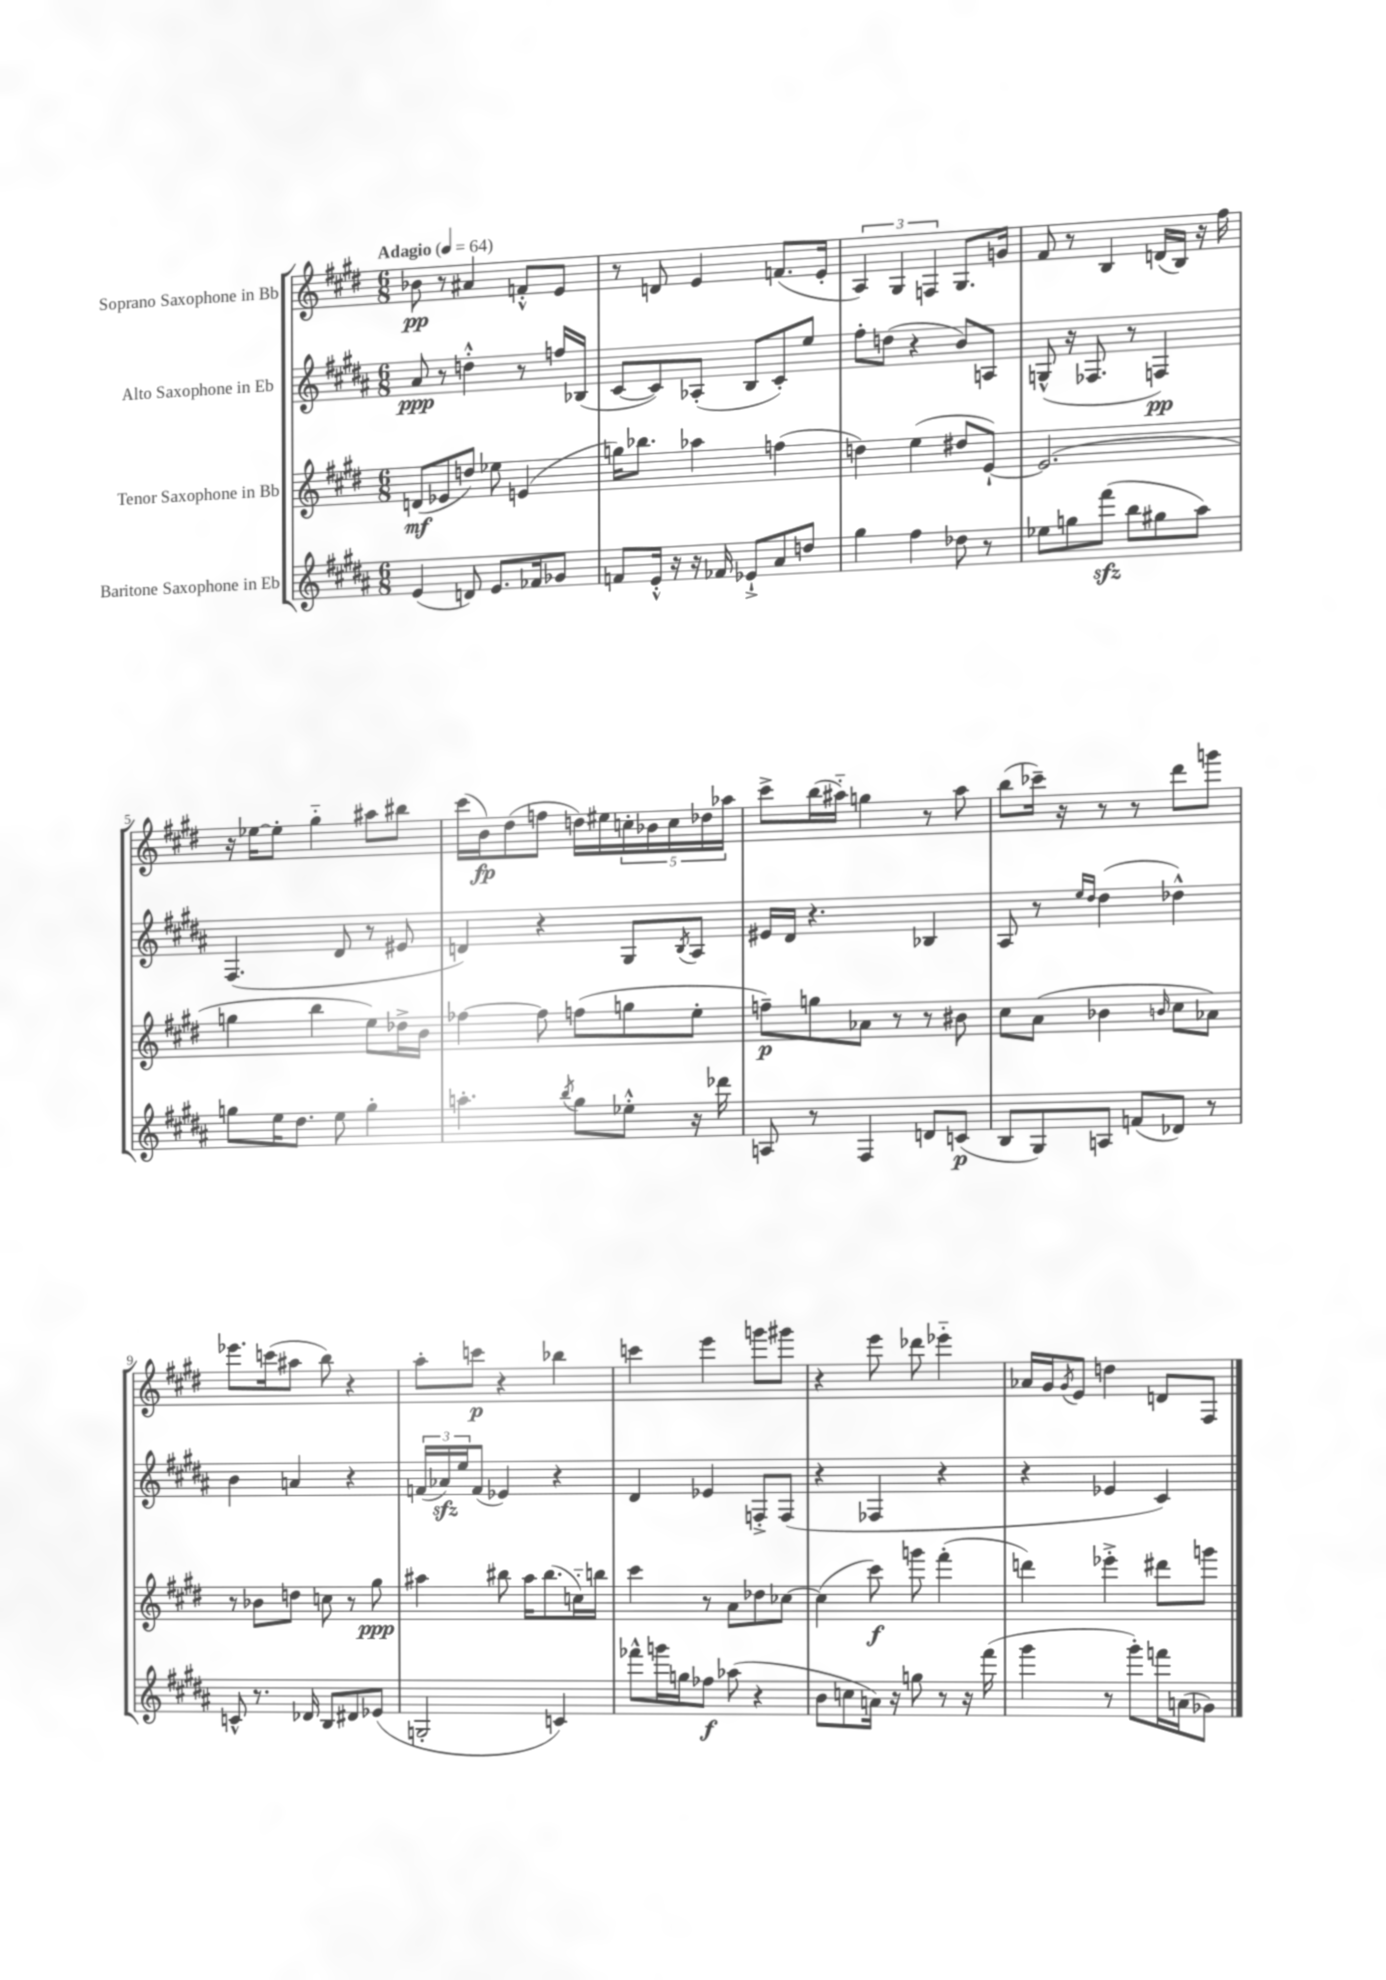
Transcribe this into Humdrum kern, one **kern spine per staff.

**kern	**dynam	**kern	**dynam	**kern	**dynam	**kern	**dynam
*part4	*part4	*part3	*part3	*part2	*part2	*part1	*part1
*staff4	*staff4	*staff3	*staff3	*staff2	*staff2	*staff1	*staff1
*I"Baritone Saxophone in Eb	*	*I"Tenor Saxophone in Bb	*	*I"Alto Saxophone in Eb	*	*I"Soprano Saxophone in Bb	*
*clefG2	*	*clefG2	*	*clefG2	*	*clefG2	*
*k[f#c#g#d#a#]	*	*k[f#c#g#d#]	*	*k[f#c#g#d#a#]	*	*k[f#c#g#d#]	*
*M6/8	*	*M6/8	*	*M6/8	*	*M6/8	*
*MM64	*	*MM64	*	*MM64	*	*MM64	*
=1	=1	=1	=1	=1	=1	=1	=1
!	!	!	!	!	!	!LO:TX:a:B:t=Adagio	!
(4e/	.	(8dn/L	mf	8a#/	ppp	8b-X\	pp
.	.	8e-X/	.	8r	.	8r	.
8dn/)	.	8ddn/J)	.	4ddn'^^\	.	4a#X/	.
8.e/L	.	8ee-X\	.	.	.	.	.
.	.	(4en/	.	8r	.	8fn'^^/L	.
16f-X/k	.	.	.	.	.	.	.
8g-X/J	.	.	.	16ffn/LL	.	8e/J	.
.	.	.	.	(16B-X/JJ	.	.	.
=2	=2	=2	=2	=2	=2	=2	=2
8fn/L	.	16ggn\KL)	.	[8c#/L	.	8r	.
.	.	8.bb-X\J	.	.	.	.	.
16e'^^/Jk	.	.	.	8c#/])	.	8dn/	.
16r	.	.	.	.	.	.	.
16r	.	4aa-X\	.	(8A-X'/J	.	4e/	.
16f-X/	.	.	.	.	.	.	.
8e-X`^/L	.	.	.	8B/L	.	.	.
8a#/	.	(4ffn\	.	8c#'/)	.	(8.fn/L	.
8ddn/J	.	.	.	8ee/J	.	.	.
.	.	.	.	.	.	16e'/Jk	.
=3	=3	=3	=3	=3	=3	=3	=3
4gg#\	.	4ddn\)	.	8ff#'\L	.	6A/)	.
.	.	.	.	(8ddn\J	.	.	.
.	.	.	.	.	.	6G#/	.
4ff#\	.	(4ee\	.	4r	.	.	.
.	.	.	.	.	.	6Fn/	.
8dd-X\	.	8dd#X/L	.	8b/L)	.	8.G#/L	.
8r	.	[8e`/J)	.	8An/J	.	.	.
.	.	.	.	.	.	16gn/Jk	.
=4	=4	=4	=4	=4	=4	=4	=4
8ee-X\L	.	(2.e/]	.	(8Gn^^/	.	8f#/	.
8ggn\	.	.	.	16r	.	8r	.
.	.	.	.	8.F-X/	.	.	.
(8fff#zz\J	.	.	.	.	.	4B/	.
8bb\L	.	.	.	8r	.	.	.
8gg#X\	.	.	.	4Fn/)	pp	(16dn/LL	.
.	.	.	.	.	.	16B/JJ)	.
8aa#\J)	.	.	.	.	.	16r	.
.	.	.	.	.	.	16ff#\	.
!!LO:LB:g=z
=5	=5	=5	=5	=5	=5	=5	=5
8ggn\L	.	4ggn\	.	(4.F#/	.	16r	.
.	.	.	.	.	.	[16ee-X\KL	.
16ee\K	.	.	.	.	.	8ee-'\J]	.
8.dd#\J	.	.	.	.	.	.	.
.	.	4bb\	.	.	.	4gg#\	.
8ee\	.	.	.	8d#/	.	.	.
4gg'\	.	8ee\L)	.	8r	.	8aa#X\L	.
.	.	16dd-X^\L	.	8e#X/	.	8bb#X\J	.
.	.	16b\JJ	.	.	.	.	.
=6	=6	=6	=6	=6	=6	=6	=6
4.aan'\	.	[4ff-X\	.	4dn/)	.	(16ccc#\LL	.
.	.	.	.	.	.	16b\J)	fp
.	.	.	.	.	.	(8dd#\	.
.	.	8ff-\]	.	4r	.	8ffn\J	.
8qbb/	.	.	.	.	.	.	.
8gg#\L	.	(8ffn\L	.	.	.	16ddn\LL)	.
.	.	.	.	.	.	16ee#X\	.
8ee-X'^^\J	.	8ggn\	.	8G#/L	.	20ccn'\	.
.	.	.	.	.	.	20b-X\	.
.	.	.	.	.	.	20cc\	.
.	.	.	.	8qB/	.	.	.
16r	.	8ee'\J	.	8A#/J	.	.	.
.	.	.	.	.	.	20dd-X\	.
16ddd-X\	.	.	.	.	.	.	.
.	.	.	.	.	.	20aa-X\JJ	.
=7	=7	=7	=7	=7	=7	=7	=7
8An/	.	8ffn~\L)	p	16e#X/LL	.	8ccc#^\L	.
.	.	.	.	16d#/JJ	.	.	.
8r	.	8ggn\	.	4.r	.	(16bb\L	.
.	.	.	.	.	.	16aa#X\JJ)	.
4F#/	.	8a-X\J	.	.	.	4ggn\	.
.	.	8r	.	.	.	.	.
8dn/L	.	8r	.	4B-X/	.	8r	.
(8cn/J	p	8b#X\	.	.	.	8aa#\	.
=8	=8	=8	=8	=8	=8	=8	=8
8B/L	.	8cc#\L	.	8A#/	.	(8bb\L	.
8G#/)	.	(8a\J	.	8r	.	16ccc-X~\Jk)	.
.	.	.	.	.	.	16r	.
.	.	.	.	16qqee/LL	.	.	.
.	.	.	.	16qqdd#/JJ	.	.	.
8An/J	.	4b-X\	.	(4dd#\	.	8r	.
(8fn/L	.	.	.	.	.	8r	.
.	.	16qqbn/	.	.	.	.	.
8d-X/J)	.	8cc#\L	.	4dd-X^^\)	.	8ddd#\L	.
8r	.	8a-X\J)	.	.	.	8gggn\J	.
!!LO:LB:g=z
=9	=9	=9	=9	=9	=9	=9	=9
8cn^^/	.	8r	.	4b\	.	8.eee-X\L	.
8.r	.	8b-X\L	.	.	.	.	.
.	.	.	.	.	.	(16cccn\k	.
.	.	8ddn\J	.	4an/	.	8aa#X\J	.
16d-X/	.	.	.	.	.	.	.
8B/L	.	8ccn\	.	.	.	8bb\)	.
8d#X/	.	8r	.	4r	.	4r	.
(8e-X/J	.	8gg#\	ppp	.	.	.	.
=10	=10	=10	=10	=10	=10	=10	=10
2Gn'/	.	4aa#X\	.	(24fn/LL	.	8aa'\L	.
.	.	.	.	24a-Xzz/)	.	.	.
.	.	.	.	24ee/J	.	.	.
.	.	.	.	(8f/J	.	8cccn\J	p
.	.	8bb#X\	.	4e-X/)	.	4r	.
.	.	16aa#\KL	.	.	.	.	.
.	.	(8.bb#\	.	.	.	.	.
4cn/)	.	.	.	4r	.	4bb-X\	.
.	.	16ccn\L)	.	.	.	.	.
.	.	16bbn\JJ	.	.	.	.	.
=11	=11	=11	=11	=11	=11	=11	=11
8fff-X^^\L	.	4ccc#\	.	4d#/	.	4cccn\	.
16gggn\L	.	.	.	.	.	.	.
16ggn\J	.	.	.	.	.	.	.
8ff-X\J	f	8r	.	4e-X/	.	4eee\	.
(8aa-X\	.	8a\L	.	.	.	.	.
4r	.	8dd-X\	.	8Fn'^/L	.	8gggn\L	.
.	.	[8cc-X\J	.	(8F/J	.	8ggg#X\J	.
=12	=12	=12	=12	=12	=12	=12	=12
8b\L	.	(4cc-\]	.	4r	.	4r	.
8ccn\	.	.	.	.	.	.	.
16an\Jk)	.	8ccc#\)	f	4F-X/	.	8eee\	.
16r	.	.	.	.	.	.	.
8ggn\	.	8gggn\	.	.	.	8ddd-X\	.
8r	.	(4fff#'\	.	4r	.	4eee-X\	.
16r	.	.	.	.	.	.	.
(16fff#\	.	.	.	.	.	.	.
=13	=13	=13	=13	=13	=13	=13	=13
4ggg#\	.	4dddn\)	.	4r	.	16a-X/LL	.
.	.	.	.	.	.	16g#/J	.
.	.	.	.	.	.	8qg#/	.
.	.	.	.	.	.	8e/J	.
8r	.	4eee-X'^\	.	4e-X/	.	4ddn\	.
8ggg#'\L)	.	.	.	.	.	.	.
16fffn\L	.	8ddd#X\L	.	4c#/)	.	8dn/L	.
(16an\J	.	.	.	.	.	.	.
8g-X\J)	.	8gggn\J	.	.	.	8F#/J	.
==	==	==	==	==	==	==	==
*-	*-	*-	*-	*-	*-	*-	*-
